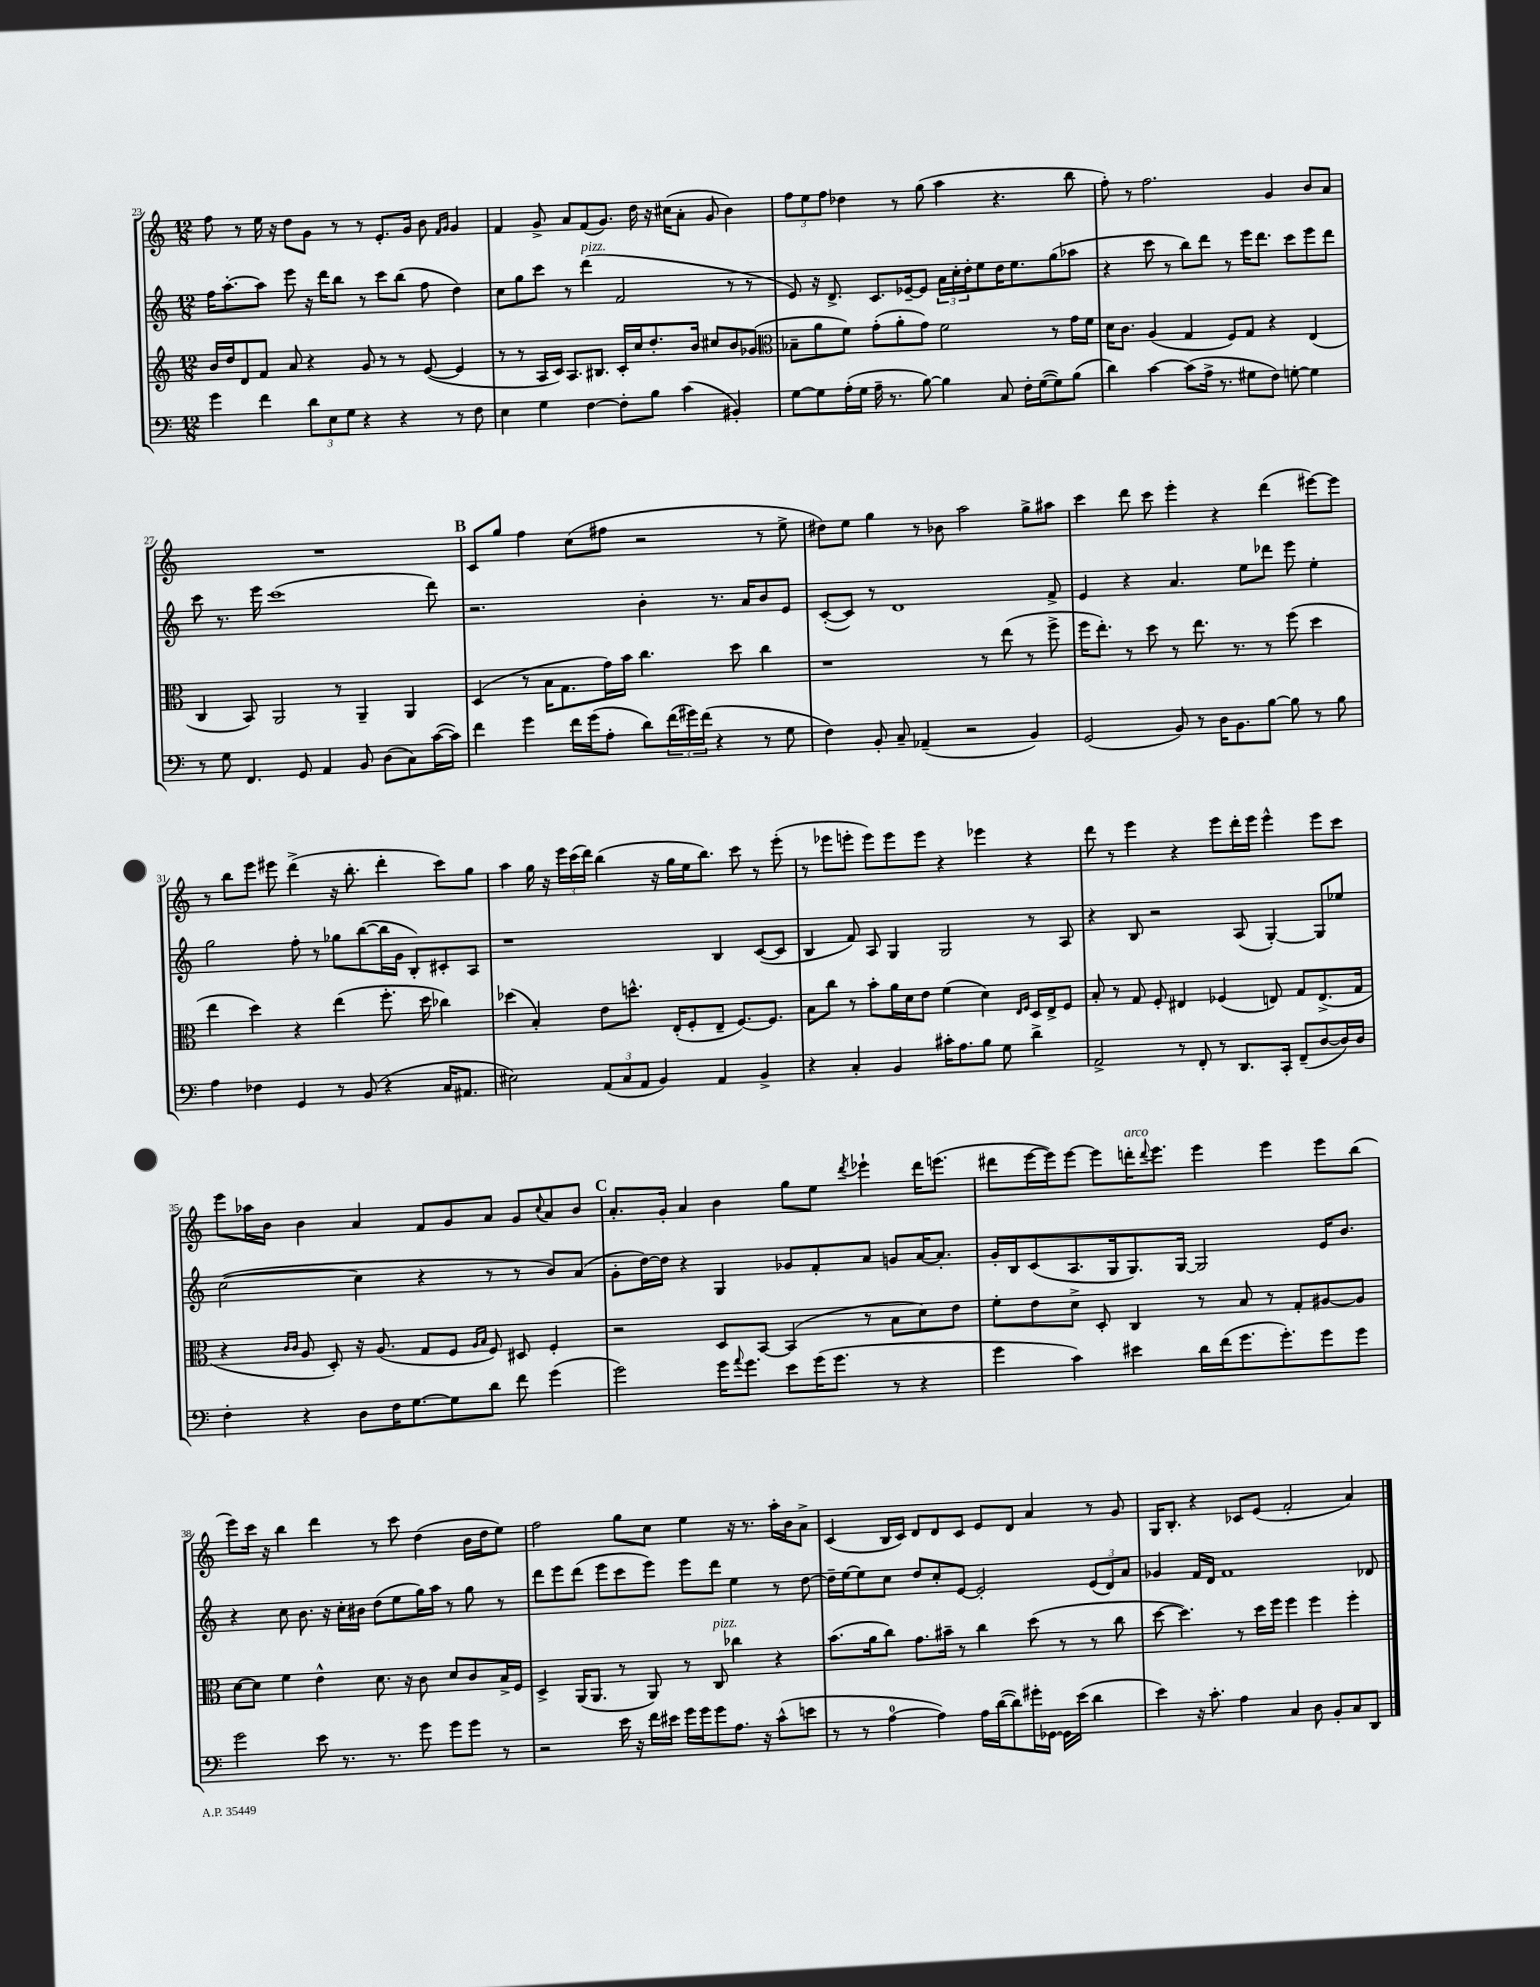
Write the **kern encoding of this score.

**kern	**kern	**kern	**kern
*staff4	*staff3	*staff2	*staff1
*clefF4	*clefG2	*clefG2	*clefG2
*k[]	*k[]	*k[]	*k[]
*M12/8	*M12/8	*M12/8	*M12/8
4g	16b	16ff	8ff
.	16dd	[8.aa'	.
.	8d	.	8r
4f	8f	8aa]	16ee
.	.	.	16r
.	8a	8eee	8dd
12d	4r	16r	8g
.	.	16ddd	.
12E	.	.	.
.	.	8bb	8r
12G	.	.	.
4r	8g	8r	8r
.	8r	8ccc	8.e'
4r	8r	(8bb	.
.	.	.	16g
.	([8e	8ff	8b
.	.	.	16qqf
.	.	.	16qqg
8r	4e]	4dd)	4g
8F	.	.	.
=	=	=	=
4E	8r	8cc	4f
.	8r	8gg	.
4G	16A	8ccc	8g^
.	16c)	.	.
.	8.A	8r	8a
[4F	.	(4ddd	(8f
.	8.B#	.	.
.	.	.	8.g)
8F']	16c'	2f	.
.	16cc	.	16dd
8B	8.dd'	.	16r
.	.	.	(16cc#
(4c	.	.	8a'
.	16b	.	.
.	8cc#	.	8g
4BB#')	8b	8r	4b)
.	(8g-	8r	.
=	=	=	=
*	*clefC3	*	*
[8G	8B-~	8e)	12ff
.	.	.	12ee
8G]	8a	16r	.
.	.	.	12ff
.	.	8.d^	.
(16A'	8f)	.	4dd-
16G	.	.	.
16A~	(8g'	8.c	.
8.r	.	.	.
.	8a'	.	8r
.	.	[16e-~	.
[8B)	8g)	8e-]	(8gg
4B]	2f	24a	4aa
.	.	24cc'	.
.	.	24dd'	.
.	.	8ee	.
8C	.	16dd	4.r
.	.	8.ee	.
16F'	.	.	.
([16G	.	.	.
8G])	8r	(8gg	.
(8B	16g	8aa-	8bb
.	16f	.	.
=	=	=	=
4d)	16d	4r	8ff')
.	8.c	.	.
.	.	.	8r
[4c	(4A	8ccc	2.ff
.	.	8r	.
(8c]	4G	8bb)	.
16A^	.	8ddd	.
8.r	.	.	.
.	8F)	8r	.
8G#	8G	16eee	.
.	.	8.ddd	.
8F)	4r	.	4g
[8G'	.	8ccc	.
4G]	(4E	8eee	8b
.	.	8ddd	8a
=	=	=	=
8r	4C	8ccc	1.r
8G	.	8.r	.
4.FF	8BB)	.	.
.	.	16eee	.
.	2AA	(1ccc	.
8GG	.	.	.
4AA	.	.	.
.	8r	.	.
8BB	4AA~	.	.
(8D	.	.	.
8C)	4AA	.	.
([16c	.	8ddd)	.
16c])	.	.	.
=	=	=	=
4f	(4D	2.r	8c
.	.	.	8gg
4g	8r	.	4ff
.	16B	.	.
.	8.G	.	.
16f	.	.	(8cc
(16g	.	.	.
8A'	16g)	.	8ff#
.	16b	.	.
8d)	4.cc	4b'	2r
(24f	.	.	.
24g#)	.	.	.
(24f	.	.	.
4r	.	8.r	.
.	8dd	.	.
.	.	16a	.
8r	4cc	8b	8r
8G	.	8e	8ee^
=	=	=	=
4F)	1r	([8c'	8dd#)
.	.	8c])	8ee
8BB'	.	8r	4gg
8C~	.	1d	.
(4AA-~	.	.	8r
.	.	.	8b-
2r	.	.	2aa
.	8r	.	.
.	(8ee	.	.
4BB)	8r	.	8gg^
.	8ff^	8f^	8aa#
=	=	=	=
(2GG	16ff	4e	4ccc
.	8.ee')	.	.
.	8r	4r	8ddd
.	8dd	.	8ccc
8BB)	8r	4.a	4eee'
8r	8.ee	.	.
16D	.	.	4r
8.BB	8.r	.	.
.	.	8ee	.
[8B	8r	8ddd-	(4ddd
8B]	(8ff	8eee	.
8r	4dd	4ee'	[8eee#)
8B	.	.	8eee#]
=	=	=	=
4A	4ee	2gg	8r
.	.	.	8bb
4F-	4dd)	.	8eee
.	.	.	8eee#
4GG	4r	8ff'	(4ddd^
.	.	8r	.
8r	(4ee	8gg-	16r
.	.	.	8.bb'
(8BB	.	([8bb	.
4r	8.ff'	16bb]	4ddd'
.	.	16g	.
.	.	8B')	.
.	16dd	.	.
16C	4cc-)	8c#'	8ccc)
8.AA#	.	.	.
.	.	8A	8gg
=	=	=	=
2E#)	(4dd-	1r	4aa
.	4B')	.	16gg
.	.	.	16r
.	.	.	24eee
.	.	.	(24ccc
.	.	.	24ddd)
(12AA	8e	.	(4bb
12C	.	.	.
.	8.dd^^	.	.
12AA	.	.	.
4BB)	.	.	16r
.	(16E'	.	16gg
.	8F'	.	16ee
.	.	.	8.bb)
4AA	8E~	4B	.
.	[8.F)	.	8ccc
4BB^	.	([8c	8r
.	8.F]	.	.
.	.	8c]	(8eee'
=	=	=	=
4r	8B	4B	8r
.	8cc	.	8eee-
4C'	8r	8f)	8eee'
.	8b'	8A	8eee)
4BB	16a	4G	8eee
.	16d	.	.
.	8e	.	8eee
16c#'	(4f	2G	4r
8.A	.	.	.
8B	4d)	.	4eee-
8G	.	.	.
.	16qqE	.	.
.	16qqF	.	.
4d^	16D	8r	4r
.	16E^	.	.
.	8F	8A	.
=	=	=	=
2AA^	8B'	4r	8ddd
.	8r	.	8r
.	8G	8B	4eee
.	8F'	2r	.
8r	4E#	.	4r
8FF'	.	.	.
8r	(4F-	.	8eee
8.DD	.	(8A	16ddd'
.	.	.	16eee
.	8E)	[4G')	4eee^^
16CC'	.	.	.
(8FF~	8G	.	.
[8D	(8.E^	8G]	8eee
16D])	.	8ee-	8ccc
16D	16G	.	.
=	=	=	=
4F'	4r	([2cc	8eee
.	.	.	16aa-
.	.	.	16b
.	16qqc	.	.
.	16qqc	.	.
4r	8A	.	4b
.	8D')	.	.
8D	16r	4cc]	4a
.	(8.A	.	.
16F	.	.	.
[8.G	.	.	.
.	8G	4r	8f
8G]	8F	.	8g
.	16qqA	.	.
.	16qqB	.	.
8d	8F)	8r	8a
8f	8D#	8r	8g
.	.	.	8qqcc
(4g	4F'	8b)	8a
.	.	(8a	8b
=	=	=	=
2g)	2r	8g'	8.a'
.	.	[16dd)	.
.	.	16dd]	16g'
.	.	4r	4a
16g	8D	4G	4b
8qqa	.	.	.
8.g	.	.	.
.	[8BB	.	.
8e	(4BB]	8g-	8gg
(16g	.	8f'	8ee
8.g	.	.	.
.	.	.	8qddd
.	8r	8a	4eee-`
8r	8B	8g	.
4r	8d)	[16a	16ddd
.	.	8.a']	(8.eee
.	8e	.	.
=	=	=	=
4g	8f'	16g'	8ddd#
.	.	16B	.
.	8e	(8c	[16eee
.	.	.	16eee])
4c)	8d^	8.A	[8eee
.	8D'	.	8eee]
.	.	16G	.
4e#	4C	8.G)	16ddd'
.	.	.	8qqddd
.	.	.	8.eee
.	.	[16G	.
16d	8r	2G]	4eee
(16f	.	.	.
8.g	8B	.	.
.	8r	.	4eee
8.g')	.	.	.
.	8G'	.	.
8g	[8A#	16e	8eee
.	.	8.b	.
8g	8A#]	.	(8bb
=	=	=	=
2g	[8d	4r	8eee)
.	8d]	.	16ccc
.	.	.	16r
.	4f	8cc	4bb
.	.	8.b	.
8e	4e^^	.	4ddd
.	.	16r	.
8.r	.	16cc'	.
.	.	16b#	.
.	8.d	(8dd	8r
8.r	.	.	.
.	.	8ee	8ccc
.	16r	.	.
8g	8c	16gg)	(4dd
.	.	16aa	.
8g	8d	8r	.
8g	8c	8gg	16b
.	.	.	16dd
8r	16B^	8r	8ee)
.	16F	.	.
=	=	=	=
2r	4D^	8ddd	2ff
.	.	8eee	.
.	(16AA	(8ddd	.
.	8.AA	.	.
.	.	8eee	.
16e	8r	8ccc	8gg
16r	.	.	.
16f	8AA)	8eee)	8cc
16e#	.	.	.
16g	8r	8eee	4ee
16g	.	.	.
8g	8C	8ddd	.
8.A	4cc-	4ee	16r
.	.	.	8.r
16r	.	.	.
(8c^^	4r	8r	16aa'
.	.	.	16b
8e	.	[8dd	8a^
=	=	=	=
8r	(8.b	16dd~]	(4c
.	.	[16ee	.
8r	.	8ee]	.
.	16a	.	.
[4A	8cc)	8cc	16B
.	.	.	16c)
.	8.g	8dd	8d
4A])	.	8cc'	8d
.	16b#~	.	.
.	8r	[8e	8c
16A	4cc	2e']	8e
([16d	.	.	.
8d])	.	.	8d
16g#'	(8dd	.	4a
[16GG-	.	.	.
16GG-]	8r	.	.
(16e	.	.	.
4d	8r	(12e	8r
.	.	12d)	.
.	8cc	.	8g
.	.	12a	.
=	=	=	=
4e)	[8dd	4g-	16G
.	.	.	8.B'
.	4.dd])	.	.
16r	.	16f	4r
8.c'	.	16d	.
.	.	1f	.
4A	8r	.	8c-
.	16dd	.	(8e
.	16ff	.	.
4C	4ff	.	2f'
8D	4ff	.	.
8BB'	.	.	.
8C	4ff'	.	4a)
8DD	.	8d-	.
==	==	==	==
*-	*-	*-	*-
